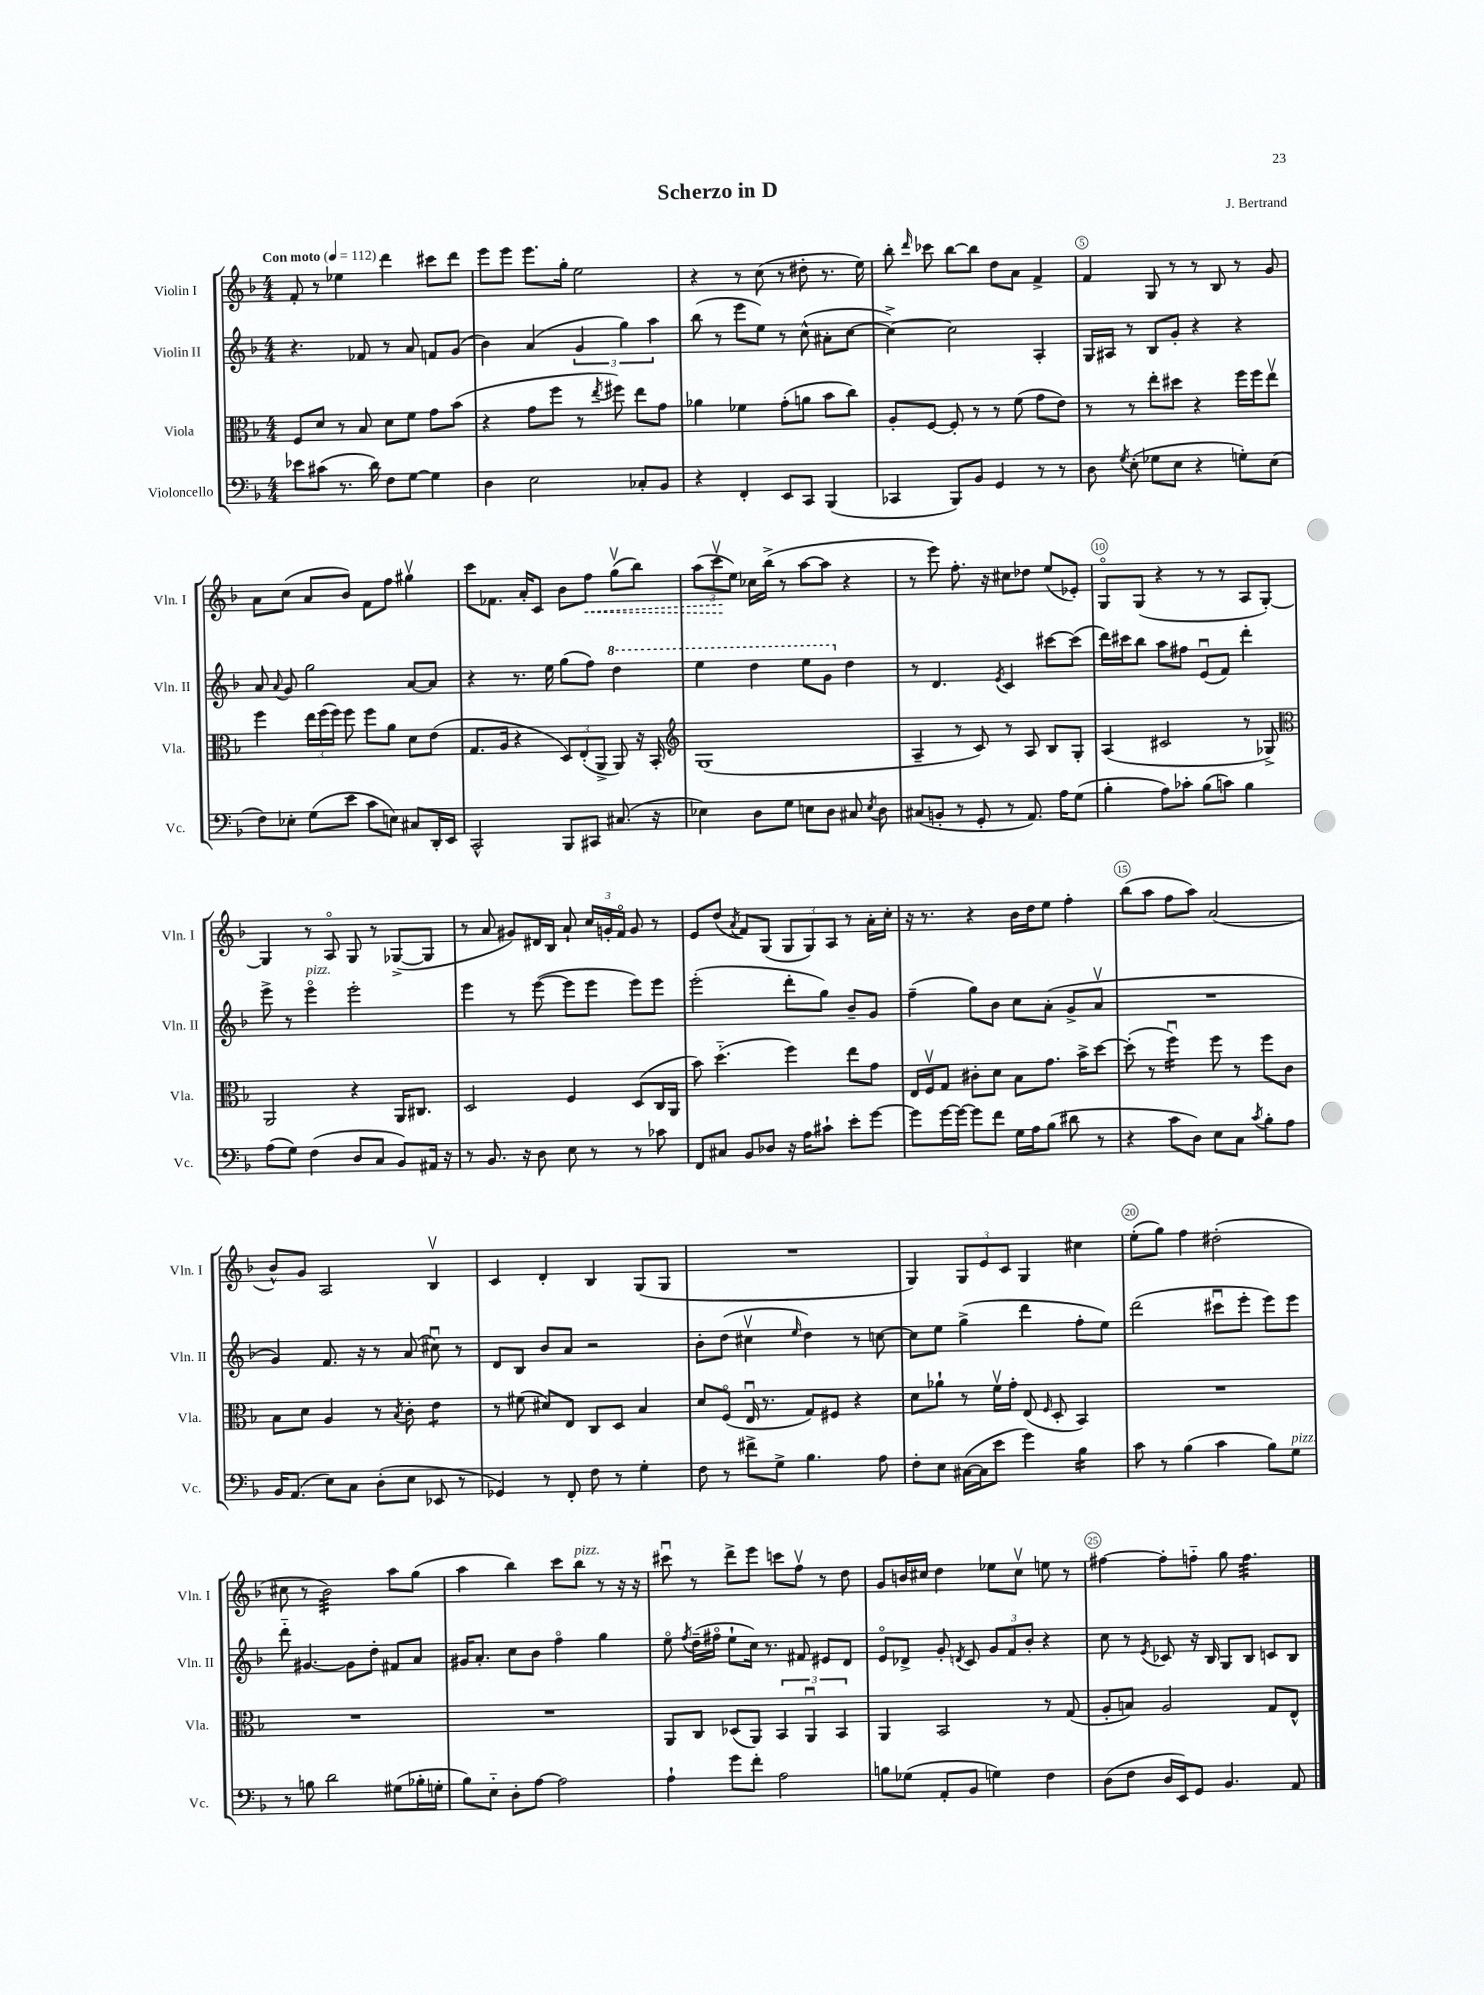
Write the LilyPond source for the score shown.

\header { title = "Scherzo in D" composer = "J. Bertrand" }
<<
\new StaffGroup <<
\new Staff = "s0" \with { instrumentName = "Violin I" shortInstrumentName = "Vln. I" } {
    \clef treble \key f \major \numericTimeSignature \time 4/4 \tempo "Con moto" 4 = 112
    \autoBeamOff f'8-. r8 ees''4 d'''4 cis'''8[ d'''8] |
    e'''8[ e'''8] e'''8.[ g''16]-. e''2 |
    r4 r8 c''8( r8 dis''8-. r8. e''16) |
    bes''8-. \grace { d'''16 } ces'''8 bes''8[~ bes''8] d''8[ a'8] f'4-> |
    f'4 g8 r8 r8 bes8 r8 g'8 |
    a'8[ c''8]( a'8[ bes'8]) f'8[ f''8] gis''4\upbow |
    c'''8[ fes'8.] a'16[-. c'8] bes'8[ \once \override Hairpin.style = #'dashed-line f''8]\< g''8[\upbow( bes''8]) |
    \tuplet 3/2 { a''8[( c'''8\upbow\! e''8]) } ces''16[ bes''16]->( r8 a''8[~ a''8] r4 |
    r8 e'''8) f''8.-. r16 cis''8[ des''8] e''8[( ees'8]-.) |
    g8[\flageolet g8]( r4 r8 r8 a8[ g8]~-.) |
    g4 r8 a8\flageolet g8 r8 ges8[~->( ges8] |
    r8 a'8 gis'8[) dis'16 bes16] a'8-! \tuplet 3/2 { c''16[ g'16-. f'16]\flageolet } g'8 r8 |
    e'8[ d''8]( \acciaccatura { a'8 } f'8[) g8]( \tuplet 3/2 { g8[ g8) a8] } r8 a'16[-. c''16]-. |
    r16 r8. r4 bes'16[ d''16 e''8] f''4-. |
    bes''8[( a''8] f''8[ a''8]) a'2( |
    bes'8[-^) g'8] a2 bes4\upbow |
    c'4 d'4-. bes4 g8[( g8] |
    R1 |
    g4) \tuplet 3/2 { g8[ e'8 c'8] } g4 cis''4 |
    e''8[-.( g''8]) f''4 dis''2-.( |
    cis''8 r8 bes'2:32) a''8[ g''8]( |
    a''4 bes''4) c'''8[ bes''8]^\markup { \italic "pizz." } r8 r16 r16 |
    cis'''8\downbow r8 d'''8[-> e'''8] c'''8[ f''8]\upbow r8 d''8 |
    g'8[ b'16 cis''16] d''4 ees''8[ cis''8]\upbow e''8 r8 |
    fis''4~ fis''8[-. f''8]-_ g''8 f''4.:32 \bar "|." |
}
\new Staff = "s1" \with { instrumentName = "Violin II" shortInstrumentName = "Vln. II" } {
    \clef treble \key f \major \numericTimeSignature \time 4/4
    \autoBeamOff r4. fes'8 r8 a'8 f'8[ g'8]( |
    bes'4) a'4( \tuplet 3/2 { g'4 g''4) a''4 } |
    bes''8( r8 e'''8[ e''8]) r8 c''8-^( ais'8[-. c''8]~ |
    c''4~->) c''2 a4-. |
    g16[ ais16] r8 bes8[ g'8]-. r4 r4 |
    a'8 \appoggiatura { a'8 } g'8 g''2 a'8[~ a'8] |
    r4 r8. e''16 g''8[( f''8]) \ottava #1 d'''4 |
    e'''4 d'''4 e'''8[ g''8] \ottava #0 d''4 |
    r8 d'4. \acciaccatura { e'8 } c'4 cis'''8[~ cis'''8]( |
    d'''16[) cis'''16 bes''8] a''8[ fis''8] e'8[\downbow( f'8]) d'''4-. |
    e'''8-> r8 e'''4\flageolet^\markup { \italic "pizz." } e'''2-. |
    e'''4 r8 e'''8~( e'''8[ e'''8] e'''8[) e'''8] |
    e'''2-.( d'''8[-. g''8]) bes'8[-- g'8] |
    f''4--( g''8[) bes'8] c''8[ a'8]-.( g'8[-> a'8]\upbow |
    R1 |
    g'4) f'8. r16 r8 a'8( cis''8\downbow) r8 |
    d'8[ bes8] bes'8[ a'8] r2 |
    bes'8[-. d''8]( cis''4\upbow \grace { e''16 } d''4) r8 c''8~ |
    c''8[ e''8] g''4->( d'''4 f''8[-. e''8]) |
    d'''2( cis'''8[\downbow e'''8]-. e'''8[) e'''8] |
    d'''8-_ gis'4.~ gis'8[ d''8]-. fis'8[ a'8] |
    gis'16[ a'8.]-. c''8[ bes'8] f''4\flageolet g''4 |
    e''8\flageolet \acciaccatura { f''8 } d''16[--( fis''16]\flageolet e''8[-! c''16]) r8. fis'8 eis'8[ d'8] |
    e'8[\flageolet des'8]-> g'8-. \acciaccatura { d'8 } c'8 \tuplet 3/2 { g'8[ f'8 bes'8]-. } r4 |
    c''8 r8 \acciaccatura { e'8 } ces'8 r16 bes16 g8[ bes8] c'8[ bes8] \bar "|." |
}
\new Staff = "s2" \with { instrumentName = "Viola" shortInstrumentName = "Vla." } {
    \clef alto \key f \major \numericTimeSignature \time 4/4
    \autoBeamOff f8[ d'8] r8 bes8 d'8[ f'8] g'8[ bes'8]( |
    r4 g'8[ f''8] r8 \acciaccatura { e''8 } fis''8) e''8[ g'8] |
    aes'4 fes'4 g'8[-.( a'8] bes'8[ c''8]) |
    a8[-. f8]~ f8-. r8 r8 f'8( g'8[ e'8]) |
    r8 r8 e''8[-. dis''8] r4 f''16[ f''16 e''8]\upbow |
    f''4 \tuplet 3/2 { e''16[ f''16( f''16]) } f''8 f''8[ a'8] d'8[ e'8]( |
    g8.[ a16] r4 \tuplet 3/2 { d8[) e8-.( a,8]-> } a,8) r16 bes,16-. |
    \clef treble g1( |
    a4-- r8 c'8) r8 a8 bes8[ g8]-. |
    a4( cis'2 r8 ges8->) |
    \clef alto a,2 r4 a,16[ cis8.] |
    d2 f4 d8[( c16 a,16] |
    bes'8) d''4.-_( f''4) e''8[ g'8] |
    e16[ f16\upbow g8] cis'8[-. d'8] bes8[ g'8.] bes'16[-> d''8]~ |
    d''8-.( r8 f''4:16\downbow) f''8 r8 f''8[ c'8] |
    bes8[ d'8] a4 r8 \acciaccatura { bes8 } c'8-. e'4:8 |
    r8 fis'8( dis'8[) e8] c8[ d8] bes4 |
    d'8[ f8]\flageolet( e16\downbow r8. g8[) fis8] r4 |
    d'8[ aes'8]-! r8 f'16[\upbow g'16]-. e8( \grace { f16 } d8-. bes,4) |
    R1 |
    R1 |
    R1 |
    a,8[ c8] des8[( a,8]) \tuplet 3/2 { bes,4 a,4\downbow bes,4 } |
    a,4 bes,2 r8 g8( |
    a8[-. b8]) a2 g8[ e8]-^ \bar "|." |
}
\new Staff = "s3" \with { instrumentName = "Violoncello" shortInstrumentName = "Vc." } {
    \clef bass \key f \major \numericTimeSignature \time 4/4
    \autoBeamOff ees'8[ cis'8]( r8. d'16) f8[ g8]~ g4 |
    d4 e2 ces8[-. bes,8] |
    r4 f,4-. e,8[ c,8] bes,,4( |
    ces,4 bes,,8[) bes,8] g,4 r8 r8 |
    d8 \acciaccatura { g8 } e8-.( ges8[ e8] r4 g8[-.) e8]( |
    f8[) ees8]-. g8[( e'8] c'8[ e8]) cis8[ d,16-. e,16] |
    c,2-^ bes,,8[ cis,8] cis8.( r16 |
    ees4) d8[ g8] e8[ d8] cis8 \acciaccatura { e8 } d8 |
    cis8[( b,8]-. r8 g,8-. r8 a,8.) a16[ g8]( |
    bes4-. a8[) ces'8]-. bes8[( c'8]) bes4 |
    a8[( g8]) f4( d8[ c8] bes,8[) ais,16] r16 |
    r8 bes,8. r16 d8 e8 r8 r8 ces'8 |
    f,8[ cis8] bes,8[ des8] r16 a16[ cis'8]-! e'8[-. g'8]~ |
    g'8[ g'16~ g'16]~ g'8[ f'8] g16[ a16 bes8]( dis'8 r8 |
    r4 c'8[ d8]) e8[ c8] \acciaccatura { c'8 } bes8[-. a8] |
    bes,16[ a,8.]( e8[) c8] d8[-.( e8] ees,8 r8 |
    ges,4) r8 f,8-. f8 r8 g4-. |
    f8 r8 fis'8[-> g8]-> bes4. a8 |
    f8[-. e8] cis16[~( cis16 e'8] g'4) bes4:16 |
    c'8 r8 bes4( c'4 bes8[) g8]^\markup { \italic "pizz." } |
    r8 b8 d'2 gis8[( bes16-. g16]-. |
    bes8[) e8]-_ d8[-. a8]~ a2 |
    a4-! g'8[ f'8]-. a2 |
    b8[ ges8]( a,8[-. bes,8] g4) f4 |
    d8[( f8] d16[ e,16) g,8] bes,4. a,8 \bar "|." |
}
>>
>>
\layout { \context { \Score \override BarNumber.break-visibility = ##(#f #t #t) barNumberVisibility = #(every-nth-bar-number-visible 5) \override BarNumber.stencil = #(make-stencil-circler 0.1 0.3 ly:text-interface::print) } }
